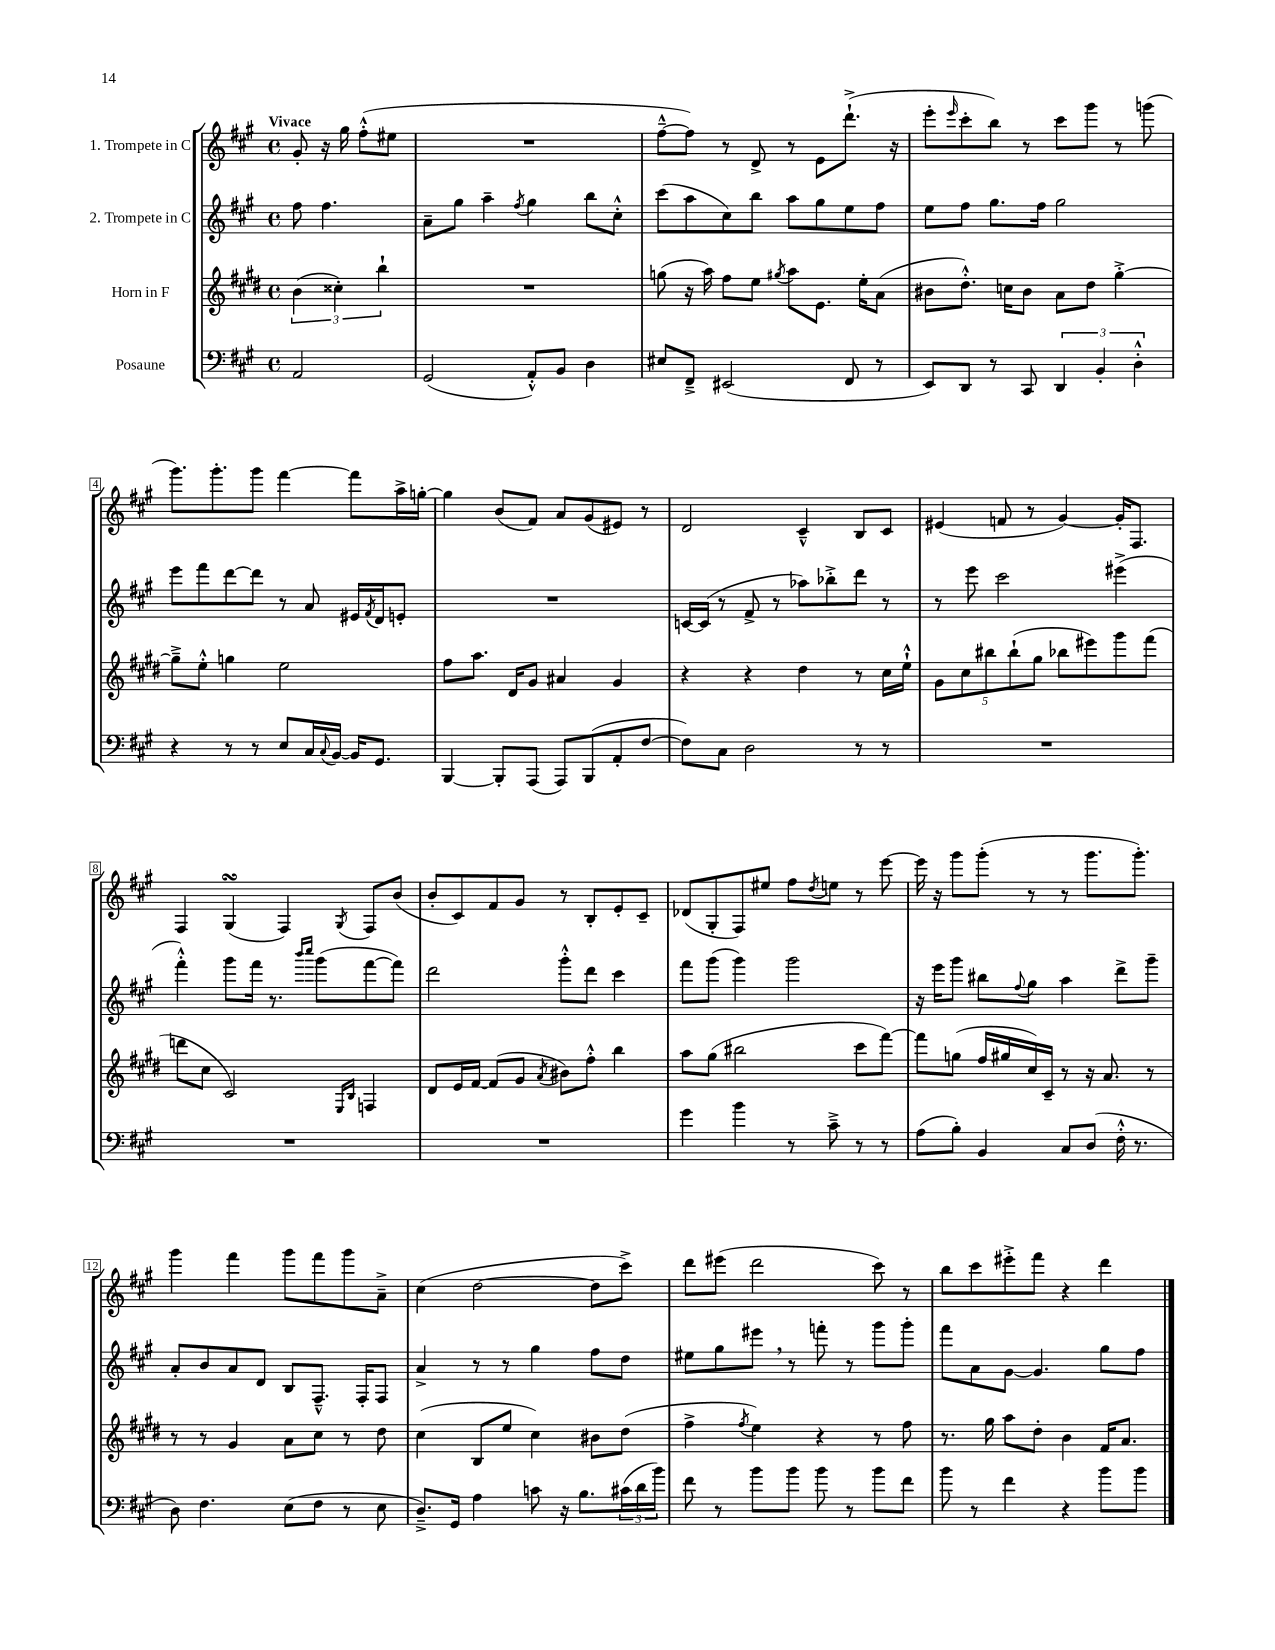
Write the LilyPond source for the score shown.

<<
\new StaffGroup <<
\new Staff = "s0" \with { instrumentName = "1. Trompete in C" } {
    \clef treble \key a \major \defaultTimeSignature \time 4/4 \partial 2 \tempo "Vivace"
    gis'8-. r16 gis''16 fis''8-.-^( eis''8 |
    R1 |
    fis''8~---^ fis''8) r8 d'8-> r8 e'8 d'''8.-!->( r16 |
    e'''8-. \grace { e'''16 } cis'''8-. b''8) r8 cis'''8 gis'''8 r8 g'''8( |
    gis'''8.) gis'''8.-. gis'''8 fis'''4~ fis'''8 a''16-> g''16~-. |
    g''4 b'8( fis'8) a'8 gis'8( eis'8) r8 |
    d'2 cis'4---^ b8 cis'8 |
    eis'4( f'8 r8 gis'4~) gis'16-. fis8. |
    fis4 gis4\turn( fis4) \acciaccatura { gis8 } fis8 b'8( |
    b'8-. cis'8) fis'8 gis'8 r8 b8-. e'8-. cis'8-- |
    des'8( gis8-. fis8) eis''8 fis''8 \acciaccatura { d''8 } e''8 r8 e'''8~ |
    e'''16 r16 gis'''8 gis'''8-.( r8 r8 gis'''8. gis'''8.-.) |
    gis'''4 fis'''4 gis'''8 fis'''8 gis'''8 a'8---> |
    cis''4( d''2~ d''8 cis'''8->) |
    d'''8 eis'''8( d'''2 cis'''8) r8 |
    b''8 cis'''8 eis'''8-.-> fis'''8 r4 d'''4 \bar "|." |
}
\new Staff = "s1" \with { instrumentName = "2. Trompete in C" } {
    \clef treble \key a \major \defaultTimeSignature \time 4/4 \partial 2
    fis''8 fis''4. |
    a'8-- gis''8 a''4-- \acciaccatura { fis''8 } gis''4 b''8 cis''8-.-^ |
    cis'''8( a''8 cis''8) b''8 a''8 gis''8 e''8 fis''8 |
    e''8 fis''8 gis''8. fis''16 gis''2 |
    e'''8 fis'''8 d'''8~ d'''8 r8 a'8 eis'16 \acciaccatura { fis'8 } d'16 e'8-. |
    R1 |
    c'16~ c'16( r8 fis'8-> r8 aes''8) bes''8-.-> d'''8 r8 |
    r8 e'''8 cis'''2 eis'''4->( |
    fis'''4-.-^) gis'''8 fis'''16 r8. \grace { b'''16 cis''''16 } gis'''8( fis'''8~ fis'''8) |
    d'''2 gis'''8-.-^ d'''8 cis'''4 |
    fis'''8 gis'''8( gis'''4) gis'''2 |
    r16 e'''16 gis'''8 bis''8 \appoggiatura { fis''8 } gis''8 a''4 d'''8-> gis'''8-- |
    a'8-. b'8 a'8 d'8 b8 fis8.---^ fis16-. fis8 |
    a'4-> r8 r8 gis''4 fis''8 d''8 |
    eis''8 gis''8 eis'''8 \breathe r8 f'''8-. r8 gis'''8 gis'''8-. |
    fis'''8 a'8 gis'8~ gis'4. gis''8 fis''8 \bar "|." |
}
\new Staff = "s2" \with { instrumentName = "Horn in F" } {
    \clef treble \key e \major \defaultTimeSignature \time 4/4 \partial 2
    \tuplet 3/2 { b'4( cisis''4-.) b''4-! } |
    R1 |
    g''8( r16 a''16) fis''8 e''8 \acciaccatura { gis''8 } a''8 e'8. e''16-. a'8( |
    bis'8 dis''8.-.-^) c''16 bis'8 a'8 dis''8 gis''4~-.-> |
    gis''8---> e''8-.-^ g''4 e''2 |
    fis''8 a''8. dis'16 gis'8 ais'4 gis'4 |
    r4 r4 dis''4 r8 cis''16 e''16-!-^ |
    \tuplet 5/4 { gis'8 cis''8 bis''8 bis''8-!( gis''8 } bes''8 eis'''8) gis'''8 fis'''8( |
    d'''8 cis''8 cis'2) \grace { e16 b16 } f4 |
    dis'8 e'16 fis'16~ fis'8( gis'8 \acciaccatura { a'8 } bis'8) fis''8-.-^ b''4 |
    a''8 gis''8( bis''2 cis'''8 fis'''8~) |
    fis'''8 g''8( fis''16 gis''16 cis''16) cis'16-- r8 r16 a'8. r8 |
    r8 r8 gis'4 a'8 cis''8 r8 dis''8 |
    cis''4( b8 e''8 cis''4) bis'8 dis''8( |
    fis''4-> \acciaccatura { fis''8 } e''4) r4 r8 fis''8 |
    r8. gis''16 a''8 dis''8-. b'4 fis'16 a'8. \bar "|." |
}
\new Staff = "s3" \with { instrumentName = "Posaune" } {
    \clef bass \key a \major \defaultTimeSignature \time 4/4 \partial 2
    a,2 |
    gis,2( a,8-.-^) b,8 d4 |
    eis8 fis,8---> eis,2( fis,8 r8 |
    e,8) d,8 r8 cis,8 \tuplet 3/2 { d,4 b,4-. d4-.-^ } |
    r4 r8 r8 e8 cis16 \appoggiatura { cis8 } b,16~ b,16 gis,8. |
    b,,4~ b,,8-. a,,8( a,,8) b,,8( a,8-. fis8~ |
    fis8) cis8 d2 r8 r8 |
    R1 |
    R1 |
    R1 |
    gis'4 b'4 r8 cis'8---> r8 r8 |
    a8( b8-.) b,4 cis8 d8( fis16-.-^ r8. |
    d8) fis4. e8( fis8 r8 e8 |
    d8.--->) gis,16 a4 c'8 r16 b8. \tuplet 3/2 { cis'16( d'16 b'16) } |
    fis'8 r8 b'8 b'8 b'8 r8 b'8 fis'8 |
    b'8 r8 fis'4 r4 b'8 b'8 \bar "|." |
}
>>
>>
\layout { \context { \Score \override BarNumber.stencil = #(make-stencil-boxer 0.1 0.3 ly:text-interface::print) } }
